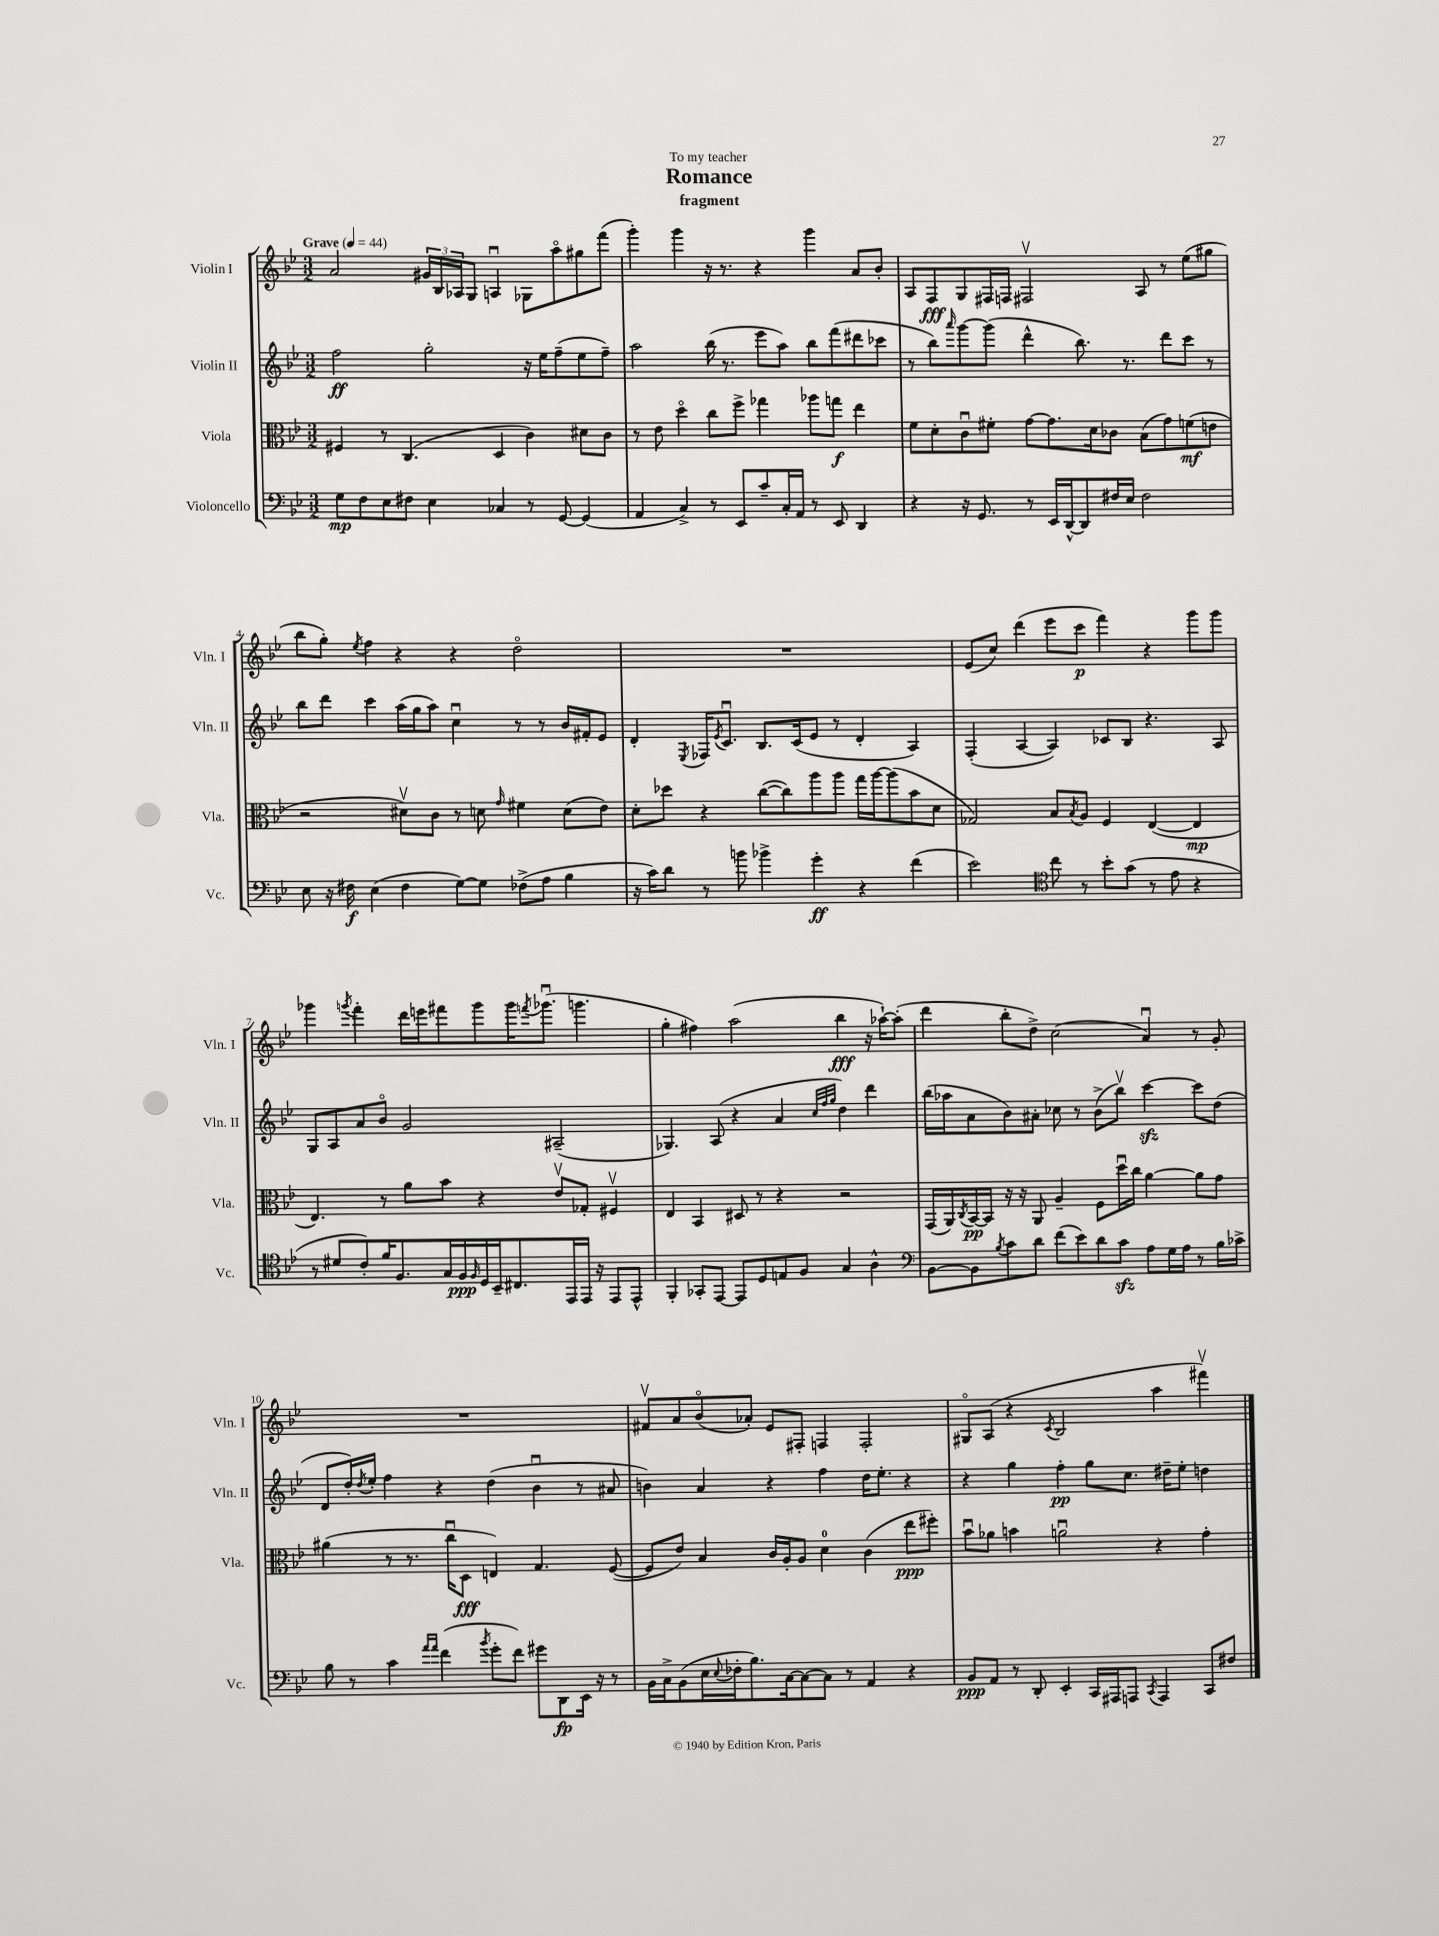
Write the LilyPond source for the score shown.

\header { title = "Romance" subtitle = "fragment" dedication = "To my teacher" }
<<
\new StaffGroup <<
\new Staff = "s0" \with { instrumentName = "Violin I" shortInstrumentName = "Vln. I" } {
    \clef treble \key bes \major \numericTimeSignature \time 3/2 \tempo "Grave" 4 = 44
    a'2 \tuplet 3/2 { gis'16 bes16 aes16 } g8 a4\downbow ges8 a''8\flageolet gis''8 f'''8( |
    g'''4-.) g'''4 r16 r8. r4 g'''4 a'8 bes'8-. |
    a8 f8\fff g8 fis16 f16 fis2\upbow a8 r8 ees''8( gis''8 |
    bes''8 g''8-.) \acciaccatura { ees''8 } f''4 r4 r4 d''2\flageolet |
    R1. |
    ees'8( c''8) d'''4( ees'''8 c'''8\p f'''4) r4 g'''8 g'''8 |
    ges'''4 \acciaccatura { g'''8 } f'''4-. d'''16 e'''16 fis'''8 g'''8 g'''16 \acciaccatura { f'''8 } ges'''8.\downbow( g'''4. |
    g''4-. fis''4) a''2( bes''4\fff r16 aes''16~-!) aes''8-.( |
    d'''4 bes''8-. d''8->) c''2( a'4\downbow) r8 g'8-. |
    R1. |
    fis'8\upbow a'8 bes'8\flageolet( aes'8-.) ees'8 fis8-. f4 f2-. |
    gis8\flageolet a8( r4 \acciaccatura { c'8 } bes2 a''4 fis'''4\upbow) \bar "|." |
}
\new Staff = "s1" \with { instrumentName = "Violin II" shortInstrumentName = "Vln. II" } {
    \clef treble \key bes \major \numericTimeSignature \time 3/2
    f''2\ff g''2-. r16 ees''16 f''8--( ees''8 f''8--) |
    a''2 bes''16( r8. ees'''8 a''8) bes''8 f'''8( dis'''8 ces'''8 |
    r8 bes''8) \grace { a'''16 } g'''8~ g'''8( d'''4-^ bes''8.) r8. d'''8 c'''8 r8 |
    bes''8 d'''8 c'''4 a''16( g''16 a''8) c''4\downbow r8 r8 bes'16 fis'16-. ees'8 |
    d'4-. \acciaccatura { ees8 } fes16 \acciaccatura { ees'8 } c'8.\downbow bes8. c'16( ees'8 r8 d'4-. a4) |
    f4-.( a4~ a4) ces'8 bes8 r4. a8 |
    g8 a8 a'8 bes'8\flageolet g'2 ais2--( |
    ges4.) a8( r4 a'4 \grace { c''32 f''32 g''32 } d''4) d'''4 |
    bes''16( aes''16 a'8 bes'8) ais'8-. ces''8 r8 bes'8->( bes''8\upbow) c'''4~\sfz c'''8 d''8( |
    d'8 d''16-.) \acciaccatura { d''8 } ees''16-. f''4 r4 d''4( bes'4\downbow r8 ais'8 |
    b'4) a'4 r4 f''4 d''16 ees''8.-. r4 |
    r4 g''4 f''4-.\pp g''8 c''8. dis''16-- ees''8-. d''4 \bar "|." |
}
\new Staff = "s2" \with { instrumentName = "Viola" shortInstrumentName = "Vla." } {
    \clef alto \key bes \major \numericTimeSignature \time 3/2
    fis4 r8 c4.( d4 c'4) dis'8 c'8 |
    r8 ees'8 d''4\flageolet c''8 f''8-> ges''4 aes''8 g''8\f ees''4 |
    f'8 d'8-. c'8\downbow fis'8-. g'8~ g'8. d'16 ces'8 bes8( g'8) f'8\mf( e'8 |
    r2 dis'8\upbow) c'8 r8 d'8 \grace { g'16 } fis'4 d'8( ees'8) |
    d'8-. des''8 r4 c''8~( c''8) a''8 a''8 g''16 a''16~ a''8( bes'8 d'8 |
    ges2) bes8 \acciaccatura { bes8 } a8 f4 ees4~( ees4\mp |
    ees4.) r8 a'8 bes'8 r4 ees'8\upbow ges8-. fis4\upbow |
    ees4 bes,4 dis8 r8 r4 r2 |
    g,16( a,16) \acciaccatura { c8 } bes,16~\pp bes,16 r16 r16 a,8 a4-- f8 d''16\downbow c''16 a'4~ a'8 g'8 |
    ais'4( r8 r8. c''16\downbow d8\fff e4) g4. f8~( |
    f8 ees'8) bes4 c'16 a16-. a8 d'4-0 c'4( ees''8\ppp fis''8-.) |
    bes'8\downbow aes'8 b'4 a'2\downbow r4 g'4-. \bar "|." |
}
\new Staff = "s3" \with { instrumentName = "Violoncello" shortInstrumentName = "Vc." } {
    \clef bass \key bes \major \numericTimeSignature \time 3/2
    g8\mp f8 ees8 fis8 ees4 ces4 r8 g,8~ g,4( |
    a,4 c4->) r8 ees,8 c'8-- c16-. a,16 r8 ees,8 d,4 |
    r4 r16 g,8. r8 ees,16 d,16~-^ d,8 fis16 ees16 fis2 |
    ees8 r16 fis16\f ees4( fis4 g8~) g8 fes8->( a8 bes4 |
    r16 c'16) d'8 r8 b'8 bes'4-> g'4-.\ff r4 f'4( |
    ees'2) \clef tenor c''8 r8 bes'8-. g'8( r8 ees'8 r4 |
    r8 dis'8 c'8-.) f'16 f8. g16 f16\ppp \grace { f16 } d16 bes,16-- cis8. ees,16 ees,16 r16 ees,8 ees,8-^ |
    f,4-. ges,8-. ees,8~ ees,8 d8 e8 f8 g4 a4-^ |
    \clef bass bes,8~ bes,8 \acciaccatura { bes8 } c'8 d'8 f'8( ees'8) d'8 c'8\sfz a8 g16 a16 r8 bes16 ces'16-> |
    bes8 r8 c'4 \grace { a'16 a'16 } f'4( \acciaccatura { bes'8 } g'8-. f'8) gis'8 d,8\fp ees,16 r16 r8 |
    bes,16 c16-> bes,8( ees16 \appoggiatura { ees8 } fes16-. bes8.) c16~ c8~ c8 r8 a,4 r4 |
    bes,8\ppp a,8 r8 d,8-. ees,4-. c,16 ais,,16 a,,8 \acciaccatura { c,8 } a,,4 c,8 fis8 \bar "|." |
}
>>
>>
